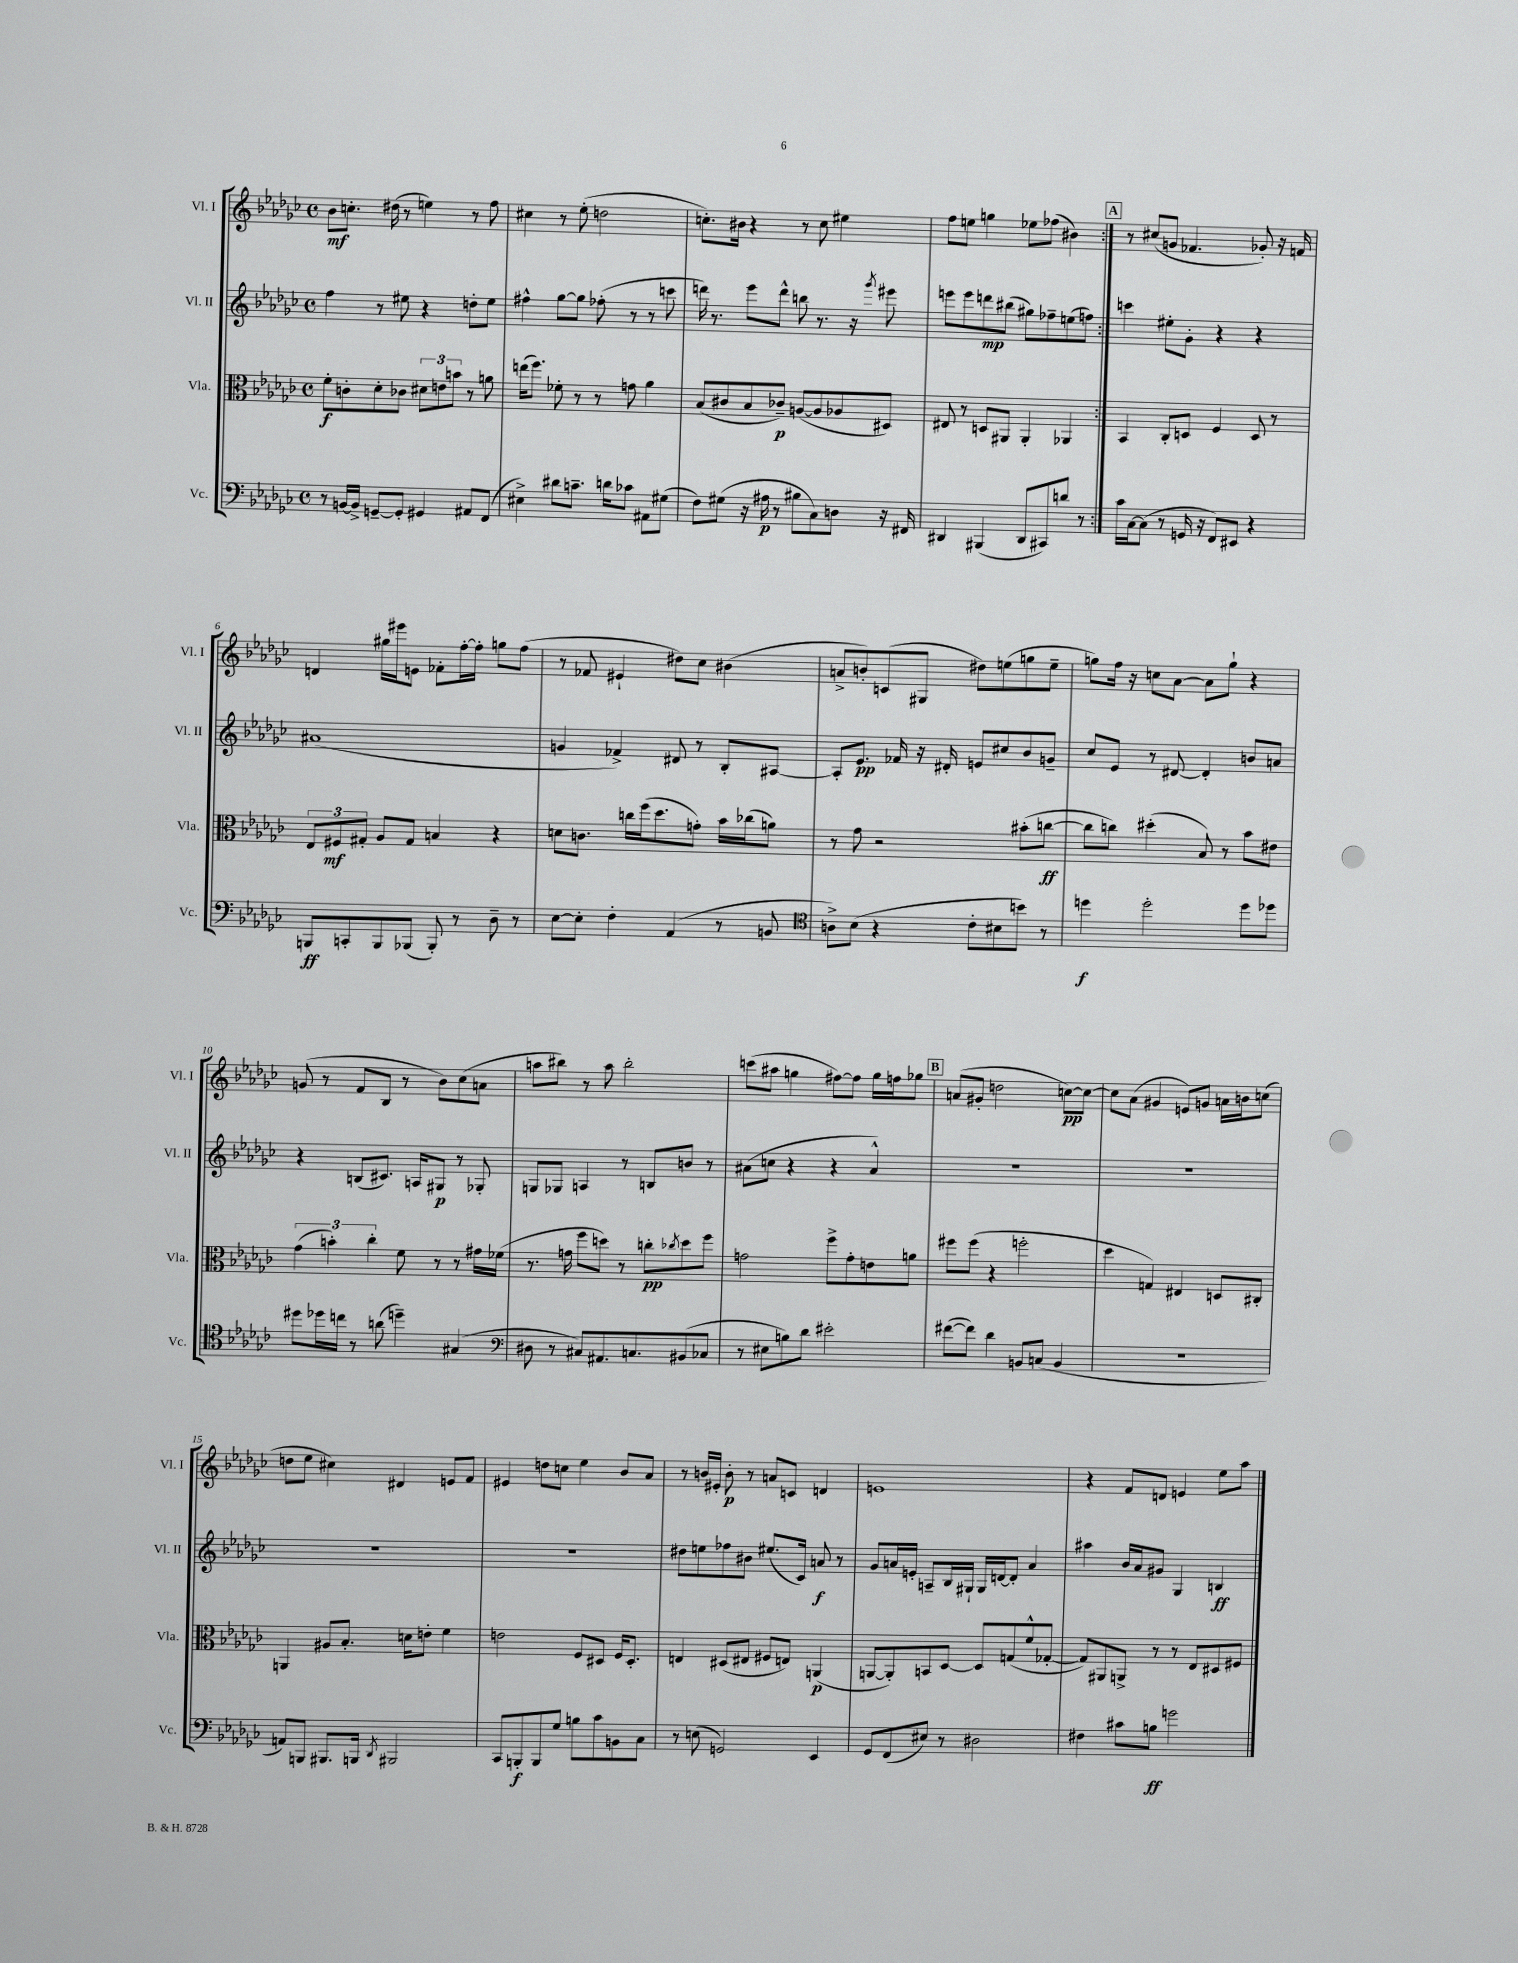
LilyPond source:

<<
\new StaffGroup <<
\new Staff = "s0" \with { instrumentName = "Vl. I" shortInstrumentName = "Vl. I" } {
    \clef treble \key ges \major \defaultTimeSignature \time 4/4
    \repeat volta 2 { bes'8\mf c''8.-. dis''16( r8 e''4) r8 f''8 |
    cis''4 r8 ees''8-.( d''2 |
    c''8.-.) bis'16 r4 r8 c''8 eis''4 |
    f''8 e''8 g''4 ees''8 fes''8( bis'4) | }
    \mark \markup { \box "A" } r8 cis''8( g'8 fes'4. ges'8-.) r16 f'16 |
    d'4 gis''16 eis'''16 e'8 fes'8-. f''16~-. f''16-. g''8 f''8( |
    r8 fes'8 eis'4-! dis''8) ces''8 bis'4( |
    a'8-> b'8-.) c'8( gis8 dis''8) e''8( g''8 e''8-- |
    g''8) f''16 r16 c''8 aes'8~ aes'8 g''8-! r4 |
    g'8( r8 f'8 bes8 r8 bes'8) ces''8( a'8 |
    a''8 bis''8) r8 a''8 bis''2-. |
    c'''8( ais''8 g''4 fis''8~) fis''8 g''16 f''16 ges''8 |
    \mark \markup { \box "B" } a'8( gis'8-. d''2 c''8~\pp) c''8~ |
    c''8 aes'8( gis'4 e'8) g'8 a'16 b'16 c''8( |
    d''8 ees''8 cis''4) dis'4 e'8 f'8 |
    eis'4 d''8 c''8 ees''4 bes'8 aes'8 |
    r8 b'16 eis'16-. b'8-.\p r8 a'8 c'8 d'4 |
    e'1 |
    r4 f'8 d'8 e'4 ees''8 aes''8 \bar "|." |
}
\new Staff = "s1" \with { instrumentName = "Vl. II" shortInstrumentName = "Vl. II" } {
    \clef treble \key ges \major \defaultTimeSignature \time 4/4
    \repeat volta 2 { f''4 r8 eis''8 r4 d''8-. eis''8 |
    fis''4-^ ges''8~ ges''8 fes''8-.( r8 r8 c'''8 |
    d'''16) r8. ees'''8 d'''8-^ b''8 r8. r16 \acciaccatura { ges'''8 } eis'''8 |
    e'''8 e'''8 d'''8\mp bis''8( gis''8) fes''8-- e''8( f''8) | }
    \mark \markup { \box "A" } c'''4 eis''8-. ges'8-. r4 r4 |
    ais'1( |
    g'4 fes'4->) dis'8 r8 bes8-. ais8~ |
    ais8-. ees'8.\pp fes'16 r16 dis'16-. e'8 cis''8 bes'8 g'8-- |
    ces''8 ees'8 r8 dis'8~ dis'4-. b'8 a'8 |
    r4 b8( cis'8.) a16 gis8\p r8 ges8-. |
    g8 ges8 a4 r8 b8 b'8 r8 |
    ais'8( c''8 r4 r4 ais'4-^) |
    \mark \markup { \box "B" } R1 |
    R1 |
    R1 |
    R1 |
    dis''8 e''8 fes''8 bis'8 eis''8.( ces'16) a'8\f r8 |
    ges'8 a'16 e'16-. a8-- bes16 gis16-! gis16 d'16~ d'8-. a'4 |
    ais''4 bes'16 aes'16 gis'8 ges4 b4\ff \bar "|." |
}
\new Staff = "s2" \with { instrumentName = "Vla." shortInstrumentName = "Vla." } {
    \clef alto \key ges \major \defaultTimeSignature \time 4/4
    \repeat volta 2 { f'8-.\f c'8-. des'8-. ces'8 \tuplet 3/2 { dis'8 e'8 b'8 } r8 a'8 |
    e''16( f''8.) fes'8-. r8 r8 g'8 aes'4 |
    bes8( cis'8 bes8 ces'8--\p) a8~( a8 aes8 dis8) |
    eis8 r8 d8 ais,8 ais,4-. aes,4 | }
    \mark \markup { \box "A" } bes,4 ces8-. d8 f4 d8 r8 |
    \tuplet 3/2 { ees8 fis8\mf gis8-. } aes8 gis8 b4 r4 |
    d'8 c'8. c''16 f''16( des''8. g'8-.) bes'16 ces''16( a'8) |
    r8 ges'8 r2 bis'8-.( c''8~\ff |
    c''8 c''8) dis''4-.( bes8) r8 bes'8 eis'8 |
    \tuplet 3/2 { ges'4( b'4-.) ces''4-. } f'8 r8 r8 gis'16 fes'16( |
    r8. g'16 f''8 d''8) r8 c''8-.\pp \acciaccatura { ces''8 } d''8 f''8 |
    g'2 f''8-> g'8-. e'8 a'8 |
    \mark \markup { \box "B" } fis''8 fis''8( r4 f''2-. |
    des''4 g4) eis4 d8 cis8-. |
    a,4 ais8 bes8.-. d'16 e'8-. f'4 |
    e'2 f8 dis8 f16 dis8.-. |
    e4 dis8( eis8 fis8 e8) a,4\p( |
    a,8~ a,8-.) b,8 des8~ des8 g8( f'8-^ ges8~-. |
    ges8) ais,8 a,8-> r8 r8 ees8 dis8 fis8 \bar "|." |
}
\new Staff = "s3" \with { instrumentName = "Vc." shortInstrumentName = "Vc." } {
    \clef bass \key ges \major \defaultTimeSignature \time 4/4
    \repeat volta 2 { r8 b,16~ b,16-> g,8~-- g,8-. gis,4 ais,8 f,8( |
    eis4->) dis'8 c'8.-- d'16 ces'8 ais,8 gis8( |
    f8) gis8( r16 ais16\p r8 bis8 ces8) d8 r16 fis,16 |
    dis,4 bis,,4( dis,8 cis,8) d'8 r8 | }
    \mark \markup { \box "A" } ces'16 ces16~ ces8( r8 g,16 r16 f,8) eis,8 r4 |
    b,,8\ff c,8-. b,,8 bes,,8( bes,,8-.) r8 des8-- r8 |
    ees8~ ees8-. f4-. aes,4( r8 b,8 |
    \clef tenor a8->) bes8( r4 ces'8-. bis8 b'8) r8 |
    d''4\f d''2-. d''8 des''8 |
    dis''8 des''16 c''16 r8 a'8( d''4--) gis4( |
    \clef bass dis8 r8 cis8) ais,8. c8. bis,8( ces8 |
    r8 eis8 b8) des'8 eis'2-. |
    \mark \markup { \box "B" } fis'8~( fis'8) des'4 b,8 c8( b,4 |
    R1 |
    a,8) b,,8 bis,,8. b,,16 \acciaccatura { des,8 } bis,,2 |
    ces,8 b,,8-.\f b,,8 ges8 b8 ces'8 b,8 ces8 |
    r8 e8( g,2) ees,4 |
    ges,8 f,8( eis8) r8 dis2 |
    fis4 cis'8 b8\ff g'2 \bar "|." |
}
>>
>>
